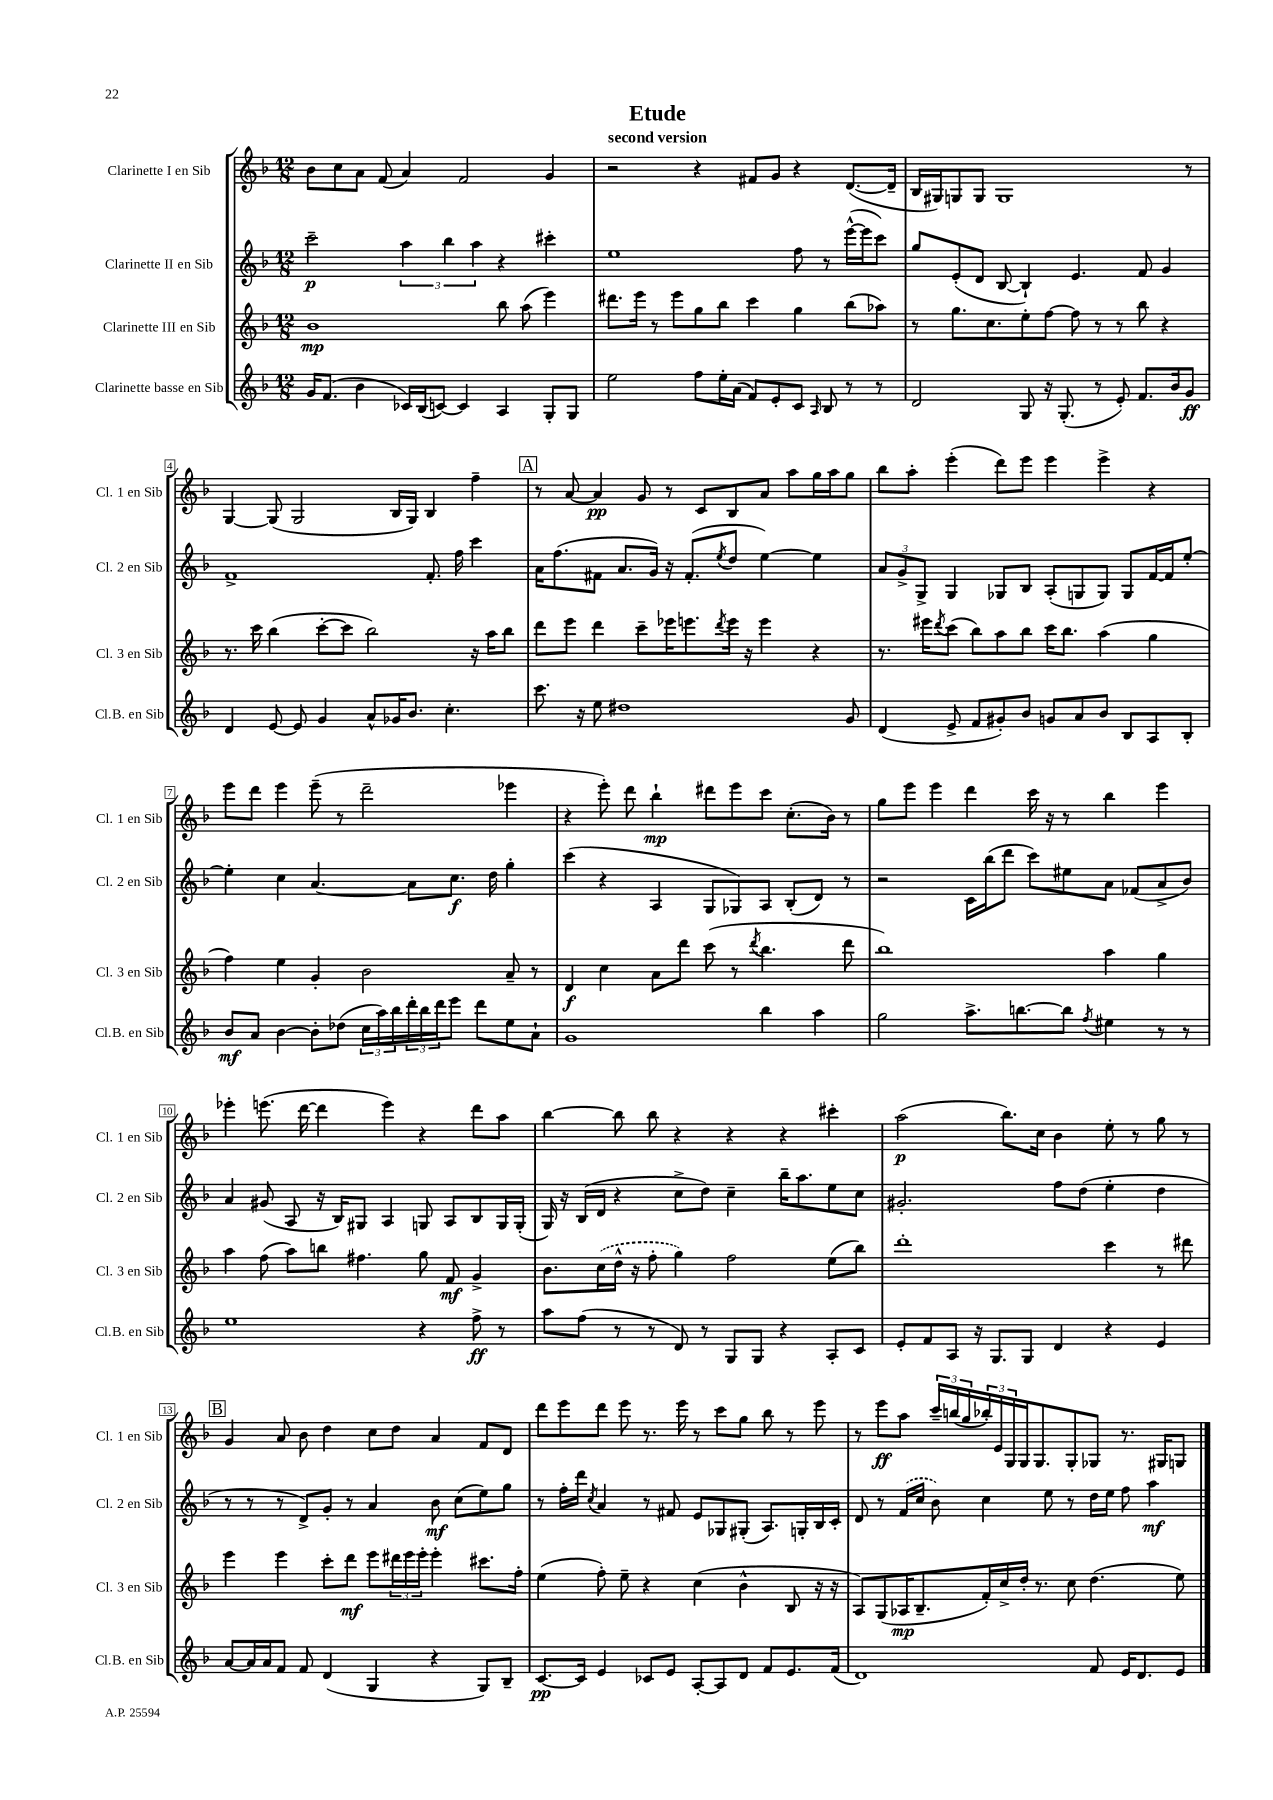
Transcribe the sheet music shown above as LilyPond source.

\header { title = "Etude" subtitle = "second version" }
<<
\new StaffGroup <<
\new Staff = "s0" \with { instrumentName = "Clarinette I en Sib" shortInstrumentName = "Cl. 1 en Sib" } {
    \clef treble \key f \major \numericTimeSignature \time 12/8
    bes'8 c''8 a'8 f'8( a'4) f'2 g'4 |
    r2 r4 fis'8 g'8 r4 d'8.~( d'16-- |
    bes16 gis16) g8 g8 g1 r8 |
    g4~ g8( g2 bes16 g16) bes4 f''4-- |
    \mark \markup { \box "A" } r8 a'8~ a'4\pp g'8 r8 c'8 bes8 a'8 a''8 g''16 a''16 g''8 |
    bes''8 a''8-. e'''4-.( d'''8) e'''8 e'''4 e'''4-> r4 |
    e'''8 d'''8 e'''4 e'''8--( r8 d'''2-- ees'''4 |
    r4 e'''8-.) d'''8 bes''4-!\mp dis'''8 e'''8 c'''8 c''8.-.( bes'16) r8 |
    g''8 e'''8 e'''4 d'''4 c'''16 r16 r8 bes''4 e'''4 |
    ees'''4-. e'''8.( d'''16~ d'''4 e'''4) r4 d'''8 a''8 |
    bes''4~ bes''8 bes''8 r4 r4 r4 cis'''4-. |
    a''2\p( bes''8.) c''16 bes'4 e''8-. r8 g''8 r8 |
    \mark \markup { \box "B" } g'4 a'8 bes'8 d''4 c''8 d''8 a'4 f'8 d'8 |
    d'''8 e'''8 d'''8 e'''8 r8. e'''16 r8 c'''8 g''8 bes''8 r8 e'''8 |
    r8 e'''8\ff a''8 \tuplet 3/2 { c'''16-- b''16( g''16 } \tuplet 3/2 { bes''16-.) e'16 g16 } g16 g8. g8-. ges8 r8. gis16 g8 \bar "|." |
}
\new Staff = "s1" \with { instrumentName = "Clarinette II en Sib" shortInstrumentName = "Cl. 2 en Sib" } {
    \clef treble \key f \major \numericTimeSignature \time 12/8
    c'''2--\p \tuplet 3/2 { a''4 bes''4 a''4 } r4 cis'''4-. |
    e''1 f''8 r8 e'''16~-^( e'''16 c'''8) |
    g''8 e'8-.( d'8 bes8~ bes4-!) e'4. f'8 g'4 |
    f'1-> f'8.-. f''16 c'''4 |
    \mark \markup { \box "A" } a'16 f''8.( fis'8 a'8. g'16) r16 fis'8.-.( \acciaccatura { e''8 } d''8 e''4~) e''4 |
    \tuplet 3/2 { a'8 g'8-> g8-> } g4 ges8 bes8 a8-.( g8 g8) g8 f'16~ f'16 e''8~-. |
    e''4-. c''4 a'4.~ a'8 c''8.\f d''16 g''4-. |
    c'''4( r4 a4 g8 ges8) a8 bes8-.( d'8) r8 |
    r2 c'16 bes''16( d'''8 c'''8) eis''8 a'8 fes'8( a'8-> bes'8) |
    a'4 gis'8( a8 r16 bes16) gis8 a4 g8 a8 bes8 g16 g16-.( |
    g16) r16 bes16( d'16 r4 c''8-> d''8) c''4-- bes''16-- a''8. e''8 c''8 |
    gis'2.-. f''8 d''8( e''4-. d''4 |
    \mark \markup { \box "B" } r8 r8 r8 d'8->) g'8-. r8 a'4 bes'8\mf c''8( e''8) g''8 |
    r8 f''16-. d'''16 \acciaccatura { c''8 } a'4 r8 fis'8 e'8 ges8 gis8-.( a8.) g16-. bes16 c'16-. |
    d'8 r8 \once \slurDashed f'16( c''16 bes'8) c''4 e''8 r8 d''16 e''16 f''8 a''4\mf \bar "|." |
}
\new Staff = "s2" \with { instrumentName = "Clarinette III en Sib" shortInstrumentName = "Cl. 3 en Sib" } {
    \clef treble \key f \major \numericTimeSignature \time 12/8
    bes'1\mp bes''8 a''8( e'''4) |
    dis'''8. e'''16 r8 e'''8 g''8 bes''8 c'''4 g''4 bes''8( aes''8) |
    r8 g''8. c''8. e''8-. f''8~ f''8 r8 r8 bes''8 r4 |
    r8. c'''16 bes''4( c'''8~-. c'''8 bes''2) r16 a''16 bes''8 |
    \mark \markup { \box "A" } d'''8 e'''8 d'''4 c'''8-- ees'''16 e'''8. \acciaccatura { d'''8 } e'''16 r16 e'''4 r4 |
    r8. eis'''16 \acciaccatura { d'''8 } c'''8( bes''8) a''8 bes''8 c'''16 bes''8. a''4( g''4 |
    f''4) e''4 g'4-. bes'2 a'8-- r8 |
    d'4\f c''4 a'8 d'''8 c'''8( r8 \acciaccatura { d'''8 } bes''4. d'''8 |
    bes''1) a''4 g''4 |
    a''4 f''8( a''8) b''8 fis''4. g''8 f'8\mf g'4-> |
    bes'8. \once \slurDashed c''16( d''16-^ r16 f''8-. g''4) f''2 e''8( bes''8) |
    d'''1-. c'''4 r8 dis'''8 |
    \mark \markup { \box "B" } e'''4 e'''4 c'''8-. d'''8\mf e'''8 \tuplet 3/2 { dis'''16 e'''16 e'''16-. } e'''4-. cis'''8. f''16-. |
    e''4( f''8-.) e''8-- r4 c''4( bes'4-^ bes8 r16 r16 |
    a8) g8( aes16\mp bes8.-- f'16-.) c''16-> d''16-. r8. c''8 d''4.( e''8) \bar "|." |
}
\new Staff = "s3" \with { instrumentName = "Clarinette basse en Sib" shortInstrumentName = "Cl.B. en Sib" } {
    \clef treble \key f \major \numericTimeSignature \time 12/8
    g'16 f'8.( bes'4 ces'16) bes16( c'8~) c'4 a4 g8-. g8 |
    e''2 f''8 e''16-. a'16( f'8) e'8-. c'8 \grace { a16 } bes8 r8 r8 |
    d'2 g8 r16 g8.-.( r8 e'8-.) f'8. bes'16 g'8\ff |
    d'4 e'8~ e'8 g'4 a'8-^ ges'16 bes'8. c''4.-. |
    \mark \markup { \box "A" } c'''8. r16 e''8 dis''1 g'8 |
    d'4( e'8-> f'8 gis'8-.) bes'8 g'8 a'8 bes'8 bes8 a8 bes8-. |
    bes'8\mf a'8 bes'4~ bes'8-. des''8( \tuplet 3/2 { c''16 a''16) bes''16 } \tuplet 3/2 { d'''16-. bes''16 d'''16 } e'''8 d'''8 e''8 a'8-! |
    g'1 bes''4 a''4 |
    g''2 a''8.-> b''8.~ b''8 \acciaccatura { f''8 } eis''4 r8 r8 |
    e''1 r4 f''8->\ff r8 |
    a''8 f''8( r8 r8 d'8) r8 g8 g8 r4 a8-. c'8 |
    e'8-. f'8 a8 r16 g8. g8 d'4 r4 e'4 |
    \mark \markup { \box "B" } a'8~ a'16 a'16 f'8 f'8 d'4( g4 r4 g8) bes8-- |
    c'8.~\pp c'16 e'4 ces'8 e'8 a8~-. a8 d'8 f'8 e'8. f'16( |
    d'1) f'8 e'16 d'8. e'8 \bar "|." |
}
>>
>>
\layout { \context { \Score \override BarNumber.stencil = #(make-stencil-boxer 0.1 0.3 ly:text-interface::print) } }
